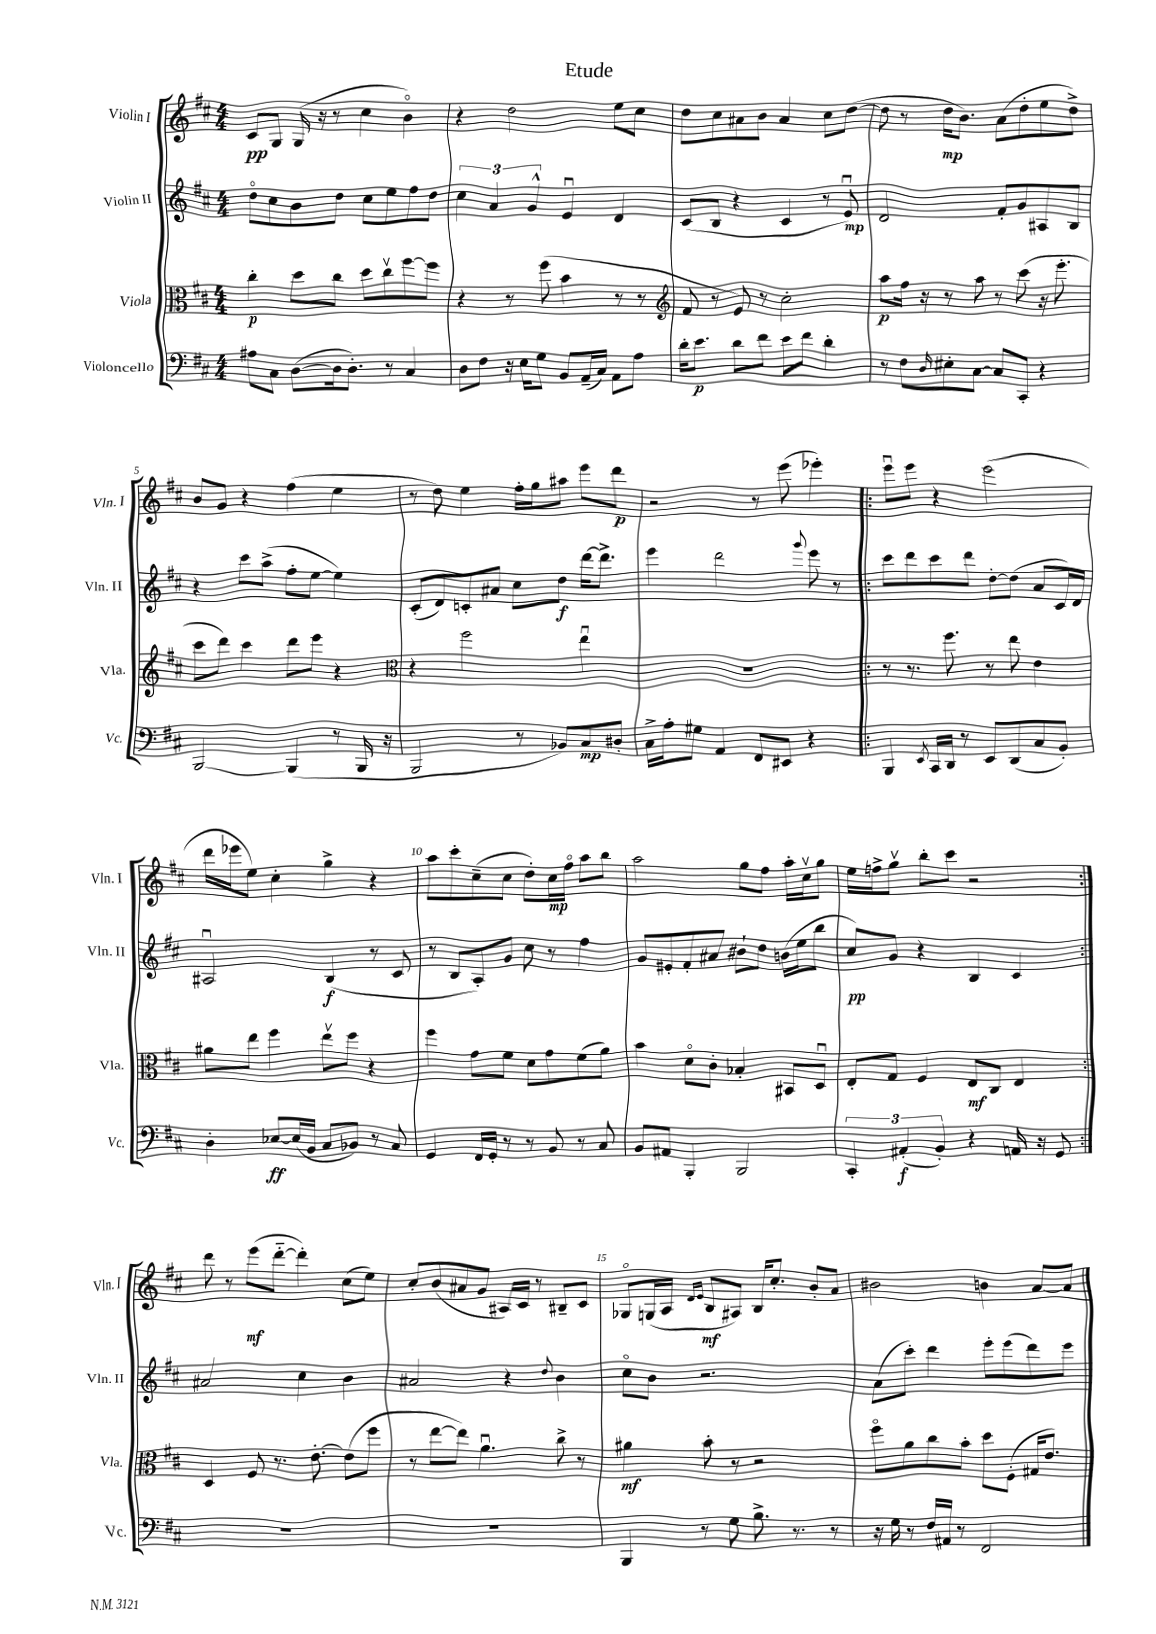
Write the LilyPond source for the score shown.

\header { title = "Etude" }
<<
\new StaffGroup <<
\new Staff = "s0" \with { instrumentName = "Violin I" shortInstrumentName = "Vln. I" } {
    \clef treble \key d \major \numericTimeSignature \time 4/4
    cis'8\pp g8 g16( r16 r8 cis''4 b'4\flageolet) |
    r4 d''2 e''8 cis''8 |
    d''8 cis''8 ais'8 b'8 ais'4 cis''8 d''8~( |
    d''8 r8 d''16\mp b'8.) a'8( d''8-. e''8 d''8->) |
    b'8 g'8 r4 fis''4( e''4 |
    r8 d''8) e''4 fis''16-. g''16 ais''8 e'''8 d'''8\p |
    r2 r8 e'''8( ees'''4-.) |
    \repeat volta 2 { e'''8\downbow e'''8 r4 e'''2( |
    d'''16 ees'''16 e''8) cis''4-. g''4-> r4 |
    a''8 cis'''8-. cis''8--( cis''8 d''8-.) cis''16\mp fis''16\flageolet a''8 b''8 |
    a''2 g''8 fis''8 a''16-. cis''16\upbow g''8 |
    e''16 f''16-> g''8\upbow b''8-. cis'''8 r2 | }
    d'''8 r8 e'''8\mf( d'''8~-_ d'''4-.) cis''8( e''8) |
    cis''8-. b'8( ais'8 g'8 ais16) cis'16 r8 bis8-- cis'8 |
    ges8\flageolet g16( a16 \grace { d'16 e'16 } b8\mf ais8) b16 cis''8.-. b'8-. a'8 |
    bis'2 b'4 a'8~ a'8 \bar "|." |
}
\new Staff = "s1" \with { instrumentName = "Violin II" shortInstrumentName = "Vln. II" } {
    \clef treble \key d \major \numericTimeSignature \time 4/4
    d''8\flageolet cis''8 b'8 d''8 cis''8 e''8 fis''8 d''8 |
    \tuplet 3/2 { cis''4 a'4 g'4-^ } e'4\downbow d'4 |
    cis'8( b8 r4 cis'4 r8 e'8\downbow\mp) |
    d'2 fis'8-. g'8 ais8 b8 |
    r4 cis'''8 a''8->( fis''8-. e''8~ e''4) |
    cis'8-.( d'8) c'8-. ais'8 cis''8 d''8\f d'''16~ d'''8.-> |
    e'''4 d'''2 \appoggiatura { g'''8 } e'''8 r8 |
    \repeat volta 2 { cis'''8 d'''8 cis'''8 d'''8 d''8~-. d''8( a'8 cis'16) d'16 |
    ais2\downbow b4\f( r8 cis'8 |
    r8 b8 a8-.) g'8 cis''8 r8 fis''4 |
    g'8 eis'8-. fis'8-. ais'8 bis'8-! d''8 b'16( e''16 b''8 |
    cis''8\pp) g'8 r4 b4 cis'4 | }
    ais'2 cis''4 b'4 |
    ais'2 r4 \appoggiatura { d''8 } b'4 |
    cis''8\flageolet b'8 r2. |
    a'8( cis'''8-.) d'''4 e'''8-. e'''8( d'''8) e'''8 \bar "|." |
}
\new Staff = "s2" \with { instrumentName = "Viola" shortInstrumentName = "Vla." } {
    \clef alto \key d \major \numericTimeSignature \time 4/4
    cis''4-.\p d''8 cis''8 d''8 cis''8\upbow fis''8~ fis''8 |
    r4 r8 fis''8( b'4 r8 r8 |
    \clef treble fis'8 r8 e'8) r8 cis''2-. |
    a''8\p fis''16 r16 r8 a''8 r8 cis'''8( r16 e'''8.-. |
    cis'''8 d'''8) cis'''4 d'''8 e'''8 r4 |
    \clef alto r4 fis''2 e''4\downbow |
    R1 |
    \repeat volta 2 { r8 r8. fis''8. r8 e''8 e'4 |
    ais'8 e''8 fis''4 e''8\upbow fis''8 r4 |
    fis''4 g'8 fis'8 d'8 g'8 fis'8( a'8) |
    b'4 d'8\flageolet cis'8-. bes4-. bis,8 d8\downbow |
    e8-. g8 fis4 e8\mf cis8 e4 | }
    d4 fis8 r8. e'8.~-. e'8( fis''8 |
    r8 e''8~ e''8) a'4.\downbow cis''8-> r8 |
    ais'4\mf b'8-. r8 r2 |
    fis''8\flageolet a'8 cis''8 b'8-. d''8 fis8-.( gis16 e'8.) \bar "|." |
}
\new Staff = "s3" \with { instrumentName = "Violoncello" shortInstrumentName = "Vc." } {
    \clef bass \key d \major \numericTimeSignature \time 4/4
    ais8 cis8 d8~( d16 d8.-.) r8 cis4 |
    d8 fis8 r16 e16 g8 b,8 a,16--( cis16) a,8 a8 |
    d'16-. e'8.\p d'8 fis'8 e'8 fis'8 d'4-. |
    r8 fis8 \grace { d16 } eis8-. cis8~ cis8 cis,8-. r4 |
    b,,2~ b,,4( r8 b,,16 r16 |
    b,,2 r8 bes,8) cis8\mp dis8-. |
    cis16-> a16-. gis8 a,4 fis,8 eis,8 r4 |
    \repeat volta 2 { b,,4 \acciaccatura { e,8 } cis,16 d,16 r8 e,8 d,8( cis8 b,8-.) |
    d4-. ees8~\ff ees16( b,16 cis8 bes,8) r8 cis8 |
    g,4 fis,16 g,16-. r8 r8 b,8 r8 cis8 |
    b,8 ais,8 b,,4-. b,,2 |
    \tuplet 3/2 { cis,4-. ais,4-.\f( b,4-.) } r4 a,16 r16 g,8 | }
    R1 |
    R1 |
    b,,4 r8 g8 b8.-> r8. r8 |
    r16 g16 r8 fis16 ais,16 r8 fis,2 \bar "|." |
}
>>
>>
\layout { \context { \Score \override BarNumber.break-visibility = ##(#f #t #t) barNumberVisibility = #(every-nth-bar-number-visible 5) } }
